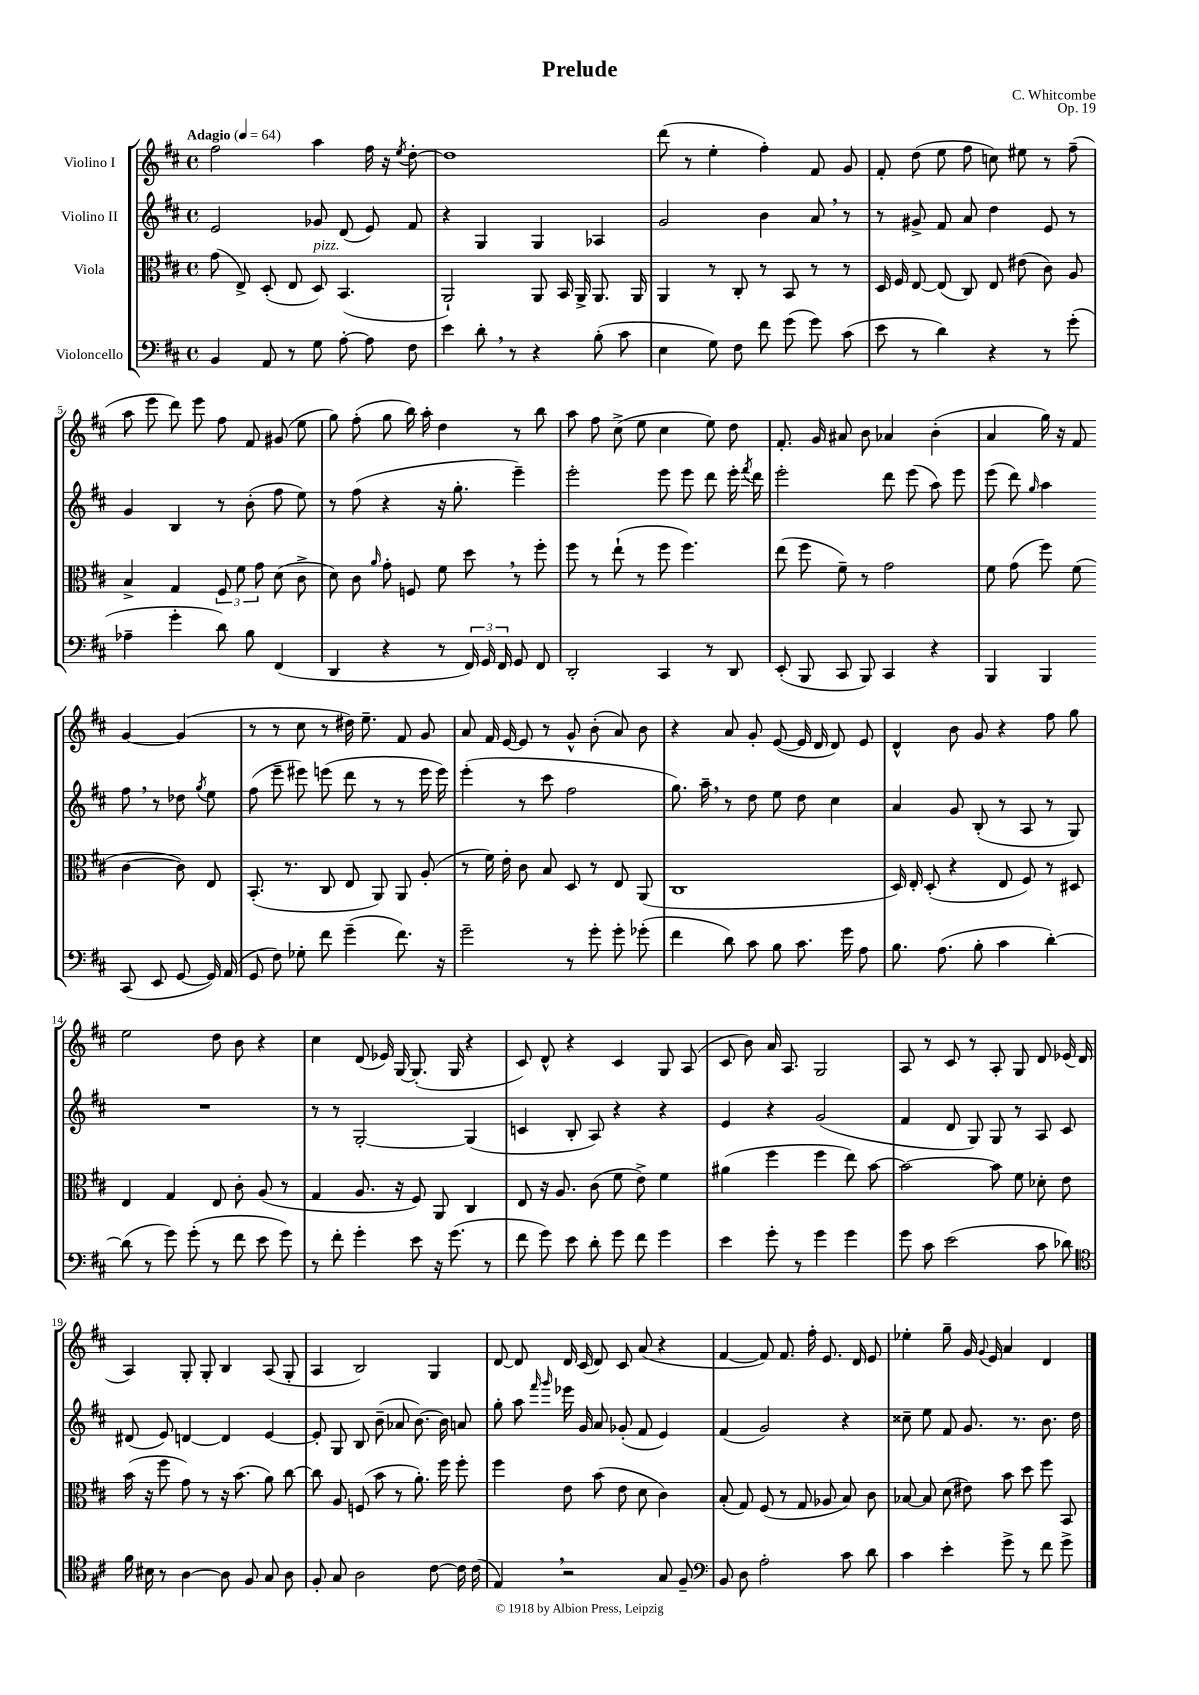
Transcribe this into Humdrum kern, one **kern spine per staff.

**kern	**kern	**kern	**kern
*staff4	*staff3	*staff2	*staff1
*clefF4	*clefC3	*clefG2	*clefG2
*k[f#c#]	*k[f#c#]	*k[f#c#]	*k[f#c#]
*M4/4	*M4/4	*M4/4	*M4/4
*met(c)	*met(c)	*met(c)	*met(c)
*MM64	*MM64	*MM64	*MM64
4BB/	(8g\	2e/	2ff#\
.	8E^/)	.	.
8AA/	(8D'/	.	.
8r	8E/	.	.
8G\	8D/)	8g-/	4aa\
[8A'\	(4.BB/	(8d/	.
8A\]	.	8e/)	16ff#\
.	.	.	16r
.	.	.	8qee/
8F#\	.	8f#/	[8dd'\
=	=	=	=
4e\	2AA`/)	4r	1dd]
8d'\	.	4G/	.
8r	.	.	.
4r	8AA/	4G/	.
.	16BB/	.	.
.	16AA^/	.	.
(8B'\	8.AA/	4A-/	.
8c#\	.	.	.
.	16AA/	.	.
=	=	=	=
4E\	4AA/	2g/	(8ddd\
.	.	.	8r
8G\)	8r	.	4ee'\
8F#\	8C#'/	.	.
8f#\	8r	4b\	4ff#'\)
(8g\	8BB/	.	.
8g\)	8r	8a/	8f#/
(8c#\	8r	8r	8g/
=	=	=	=
8e\	16D/	8r	8f#'/
.	16F#/	.	.
8r	[8E/	8g#^/	(8dd\
4d\)	(8E/]	8f#/	8ee\
.	8C#/)	8a/	8ff#\
4r	8E/	4dd\	8cc\)
.	(8e#\	.	8ee#\
8r	8c#\)	8e/	8r
(8g'\	8A/	8r	(8ff#~\
=	=	=	=
4A-~\	4B^/	4g/	8aa\
.	.	.	8eee\
4g'\	4G/	4B/	8ddd\)
.	.	.	8eee\
8d\)	12F#/	8r	8ff#\
.	12f#\	.	.
8B\	.	(8b'\	8f#/
.	12g\	.	.
(4FF#/	(8d\	8ff#\	(8g#/
.	8c#^\	8ee\)	8ee\
=	=	=	=
4DD/	8d\)	8r	8gg\)
.	8c#\	(8ff#\	(8ff#'\
.	16qqa/	.	.
4r	8g'\	4r	8gg\
.	8F/	.	16bb\)
.	.	.	16aa'\
8r	8f#\	16r	4dd\
.	.	8.gg'\	.
24FF#/)	8dd\	.	.
24GG/	.	.	.
24FF#/	.	.	.
8GG/	8r	4eee~\)	8r
8FF#/	8ff#'\	.	8bb\
=	=	=	=
2DD'/	8ff#\	2eee'\	8aa\
.	8r	.	8ff#\
.	(8ee`\	.	(8cc#^\
.	8r	.	8ee\
4CC#/	8ff#\	8eee\	4cc#\
.	4.ff#\)	8eee\	.
8r	.	8ddd\	8ee\)
8DD/	.	16eee'\	8dd\
.	.	8qfff#/	.
.	.	16ddd\	.
=	=	=	=
(8EE'/	(8ee\	2eee'\	8.f#'/
8BBB/	8ff#\	.	.
.	.	.	16g/
8CC#/	8f#~\)	.	8a#/
8BBB/)	8r	.	8b\
4CC#/	2g\	8ddd\	4a-/
.	.	(8eee\	.
4r	.	8aa\)	(4b'\
.	.	8eee\	.
=	=	=	=
4BBB/	8f#\	(8eee\	4a/
.	(8g\	8ddd\)	.
.	.	16qqgg/	.
4BBB/	8ff#\)	4aa\	16gg\)
.	.	.	16r
.	(8f#\	.	8f#/
(8CC#/	[4c#\	8ff#\	[4g/
8EE/	.	8r	.
[8GG/	8c#\])	8dd-\	(4g/]
.	.	8qgg/	.
16GG/])	8E/	8ee\	.
(16AA/	.	.	.
=	=	=	=
8GG/	(8.BB'/	(8ff#\	8r
8F#\)	.	8eee~\	8r
.	8.r	.	.
8G-'\	.	8eee#\)	8cc#\
8f#\	8C#/	(8eee\	8r
(4g~\	8E/	8ddd\	16dd#\)
.	.	.	8.ee~\
.	8AA/)	8r	.
8.f#\)	8AA/	8r	8f#/
.	(8A'/	16eee\	8g/
16r	.	16eee\)	.
=	=	=	=
2g~\	8r	(4eee'\	8a/
.	16f#\)	.	16f#/
.	16e'\	.	[16e/
.	8c#\	8r	8e/]
.	8B/	8ccc#\	8r
8r	8D/	2ff#\	8g^^/
8g'\	8r	.	(8b'\
8g'\	8E/	.	8a/)
(8g-'\	(8AA/	.	8b\
=	=	=	=
4f#\	1C#	8.gg\)	4r
.	.	16aa~\	.
8d\)	.	8r	8a/
8c#\	.	8dd\	8g'/
8B\	.	8ee\	([8e/
8.c#\	.	8dd\	16e/]
.	.	.	16d/
.	.	4cc#\	8d/)
16g\	.	.	.
8A\	.	.	8e/
=	=	=	=
8.B\	16D/)	4a/	4d^^/
.	16E'/	.	.
.	(8D'/	.	.
(8.A\	.	.	.
.	4r	8g/	8b\
8B'\	.	(8B'/	8g/
4c#\	8E/	8r	4r
.	8F#/)	8A/	.
[4d'\)	8r	8r	8ff#\
.	8D#/	8G/)	8gg\
=	=	=	=
(8d\]	4E/	1r	2ee\
8r	.	.	.
8g\)	4G/	.	.
(8g'\	.	.	.
8r	8E/	.	8dd\
8f#\	8c#'\	.	8b\
8e\	(8A/	.	4r
8g\)	8r	.	.
=	=	=	=
8r	4G/	8r	4cc#\
8f#'\	.	8r	.
4g'\	8.A/	[2G'/	(8d/
.	.	.	16e-/)
.	16r	.	[16G/
8e\	8F#/)	.	(8.G'/]
16r	8AA/	.	.
(8.g\	.	.	16G/
.	4C#/	(4G/]	4r
8r	.	.	.
=	=	=	=
8f#\	8E/	4c/	8c#/)
8g\)	16r	.	8d^^/
.	8.A/	.	.
8e\	.	8B'/	4r
8d'\	(8c#\	8A/)	.
8g\	8f#\	4r	4c#/
8f#\	8e^\)	.	.
4g\	4f#\	4r	8G/
.	.	.	(8A/
=	=	=	=
4e\	(4a#\	4e/	8c#/
.	.	.	8b\)
8g'\	4ff#\	4r	16a/
.	.	.	8.A/
8r	.	.	.
4g\	4ff#\	(2g/	2G/
4g\	8ee\)	.	.
.	[8b\	.	.
=	=	=	=
8g\	2b\_	4f#/	8A/
8c#\	.	.	8r
(2e\	.	8d/	8c#/
.	.	8G/)	8r
.	8b\]	8G/	8A'/
.	8f#\	8r	8G/
8c#\	8d-'\	8A/	8d/
8d-\)	8e\	8c#/	(16e-/
.	.	.	16d/
=	=	=	=
*clefC4	*	*	*
16f#\	(16b\	(8d#/	4A/)
16B#\	16r	.	.
8r	8ff#\	8e/)	.
[4A\	8g\)	[4d/	8G'/
.	8r	.	8G'/
8A\]	16r	4d/]	4B/
.	(8.b\	.	.
8F#/	.	.	.
8G/	8a\)	[4e/	(8A/
8A\	[8cc#\	.	8G'/
=	=	=	=
8F#'/	8cc#\]	8e'/]	4A/
8G/	8A/	8G/	.
2A\	(8F/	8B/	2B/)
.	8b\	(8b~\	.
.	8r	8a-/	.
.	8.a'\)	[8.b\)	.
[8c#\	.	.	4G/
.	16ff#\	16b\]	.
16c#\]	8ff#'\	8a/	.
(16c#\	.	.	.
=	=	=	=
4E/)	4ff#\	8gg'\	[8d/
.	.	8aa\	8d/]
.	.	16qqfff#/	.
.	.	16qqggg/	.
2r	8e\	16eee-\	16d/
.	.	16g/	(16c#/
.	(8b\	8a/	8d/)
.	8e\	(8g-'/	8c#/
.	8d\	8f#/	(8a/
8G/	4c#\)	4e/)	4r
8F#~/	.	.	.
=	=	=	=
*clefF4	*	*	*
8BB/	(8B'/	(4f#/	[4f#/
8D\	8G/)	.	.
2A'\	(8F#/	2g/)	8f#/])
.	8r	.	8.f#/
.	8G/	.	.
.	.	.	16ff#'\
.	8A-/	.	8.e/
8c#\	8B/)	4r	.
.	.	.	16d/
8d\	8c#\	.	8e/
=	=	=	=
4c#\	[8B-/	8cc##~\	4ee-'\
.	8B-/]	8ee\	.
4e'\	(8d\	8f#/	8gg~\
.	8e#\)	8.g/	16g/
.	.	.	8qqg/
.	.	.	16e/
8g^\	8b\	.	4a/
.	.	8.r	.
8r	8dd\	.	.
8f#\	8ff#\	8.b\	4d/
8g^\	8BB/	.	.
.	.	16dd\	.
==	==	==	==
*-	*-	*-	*-
